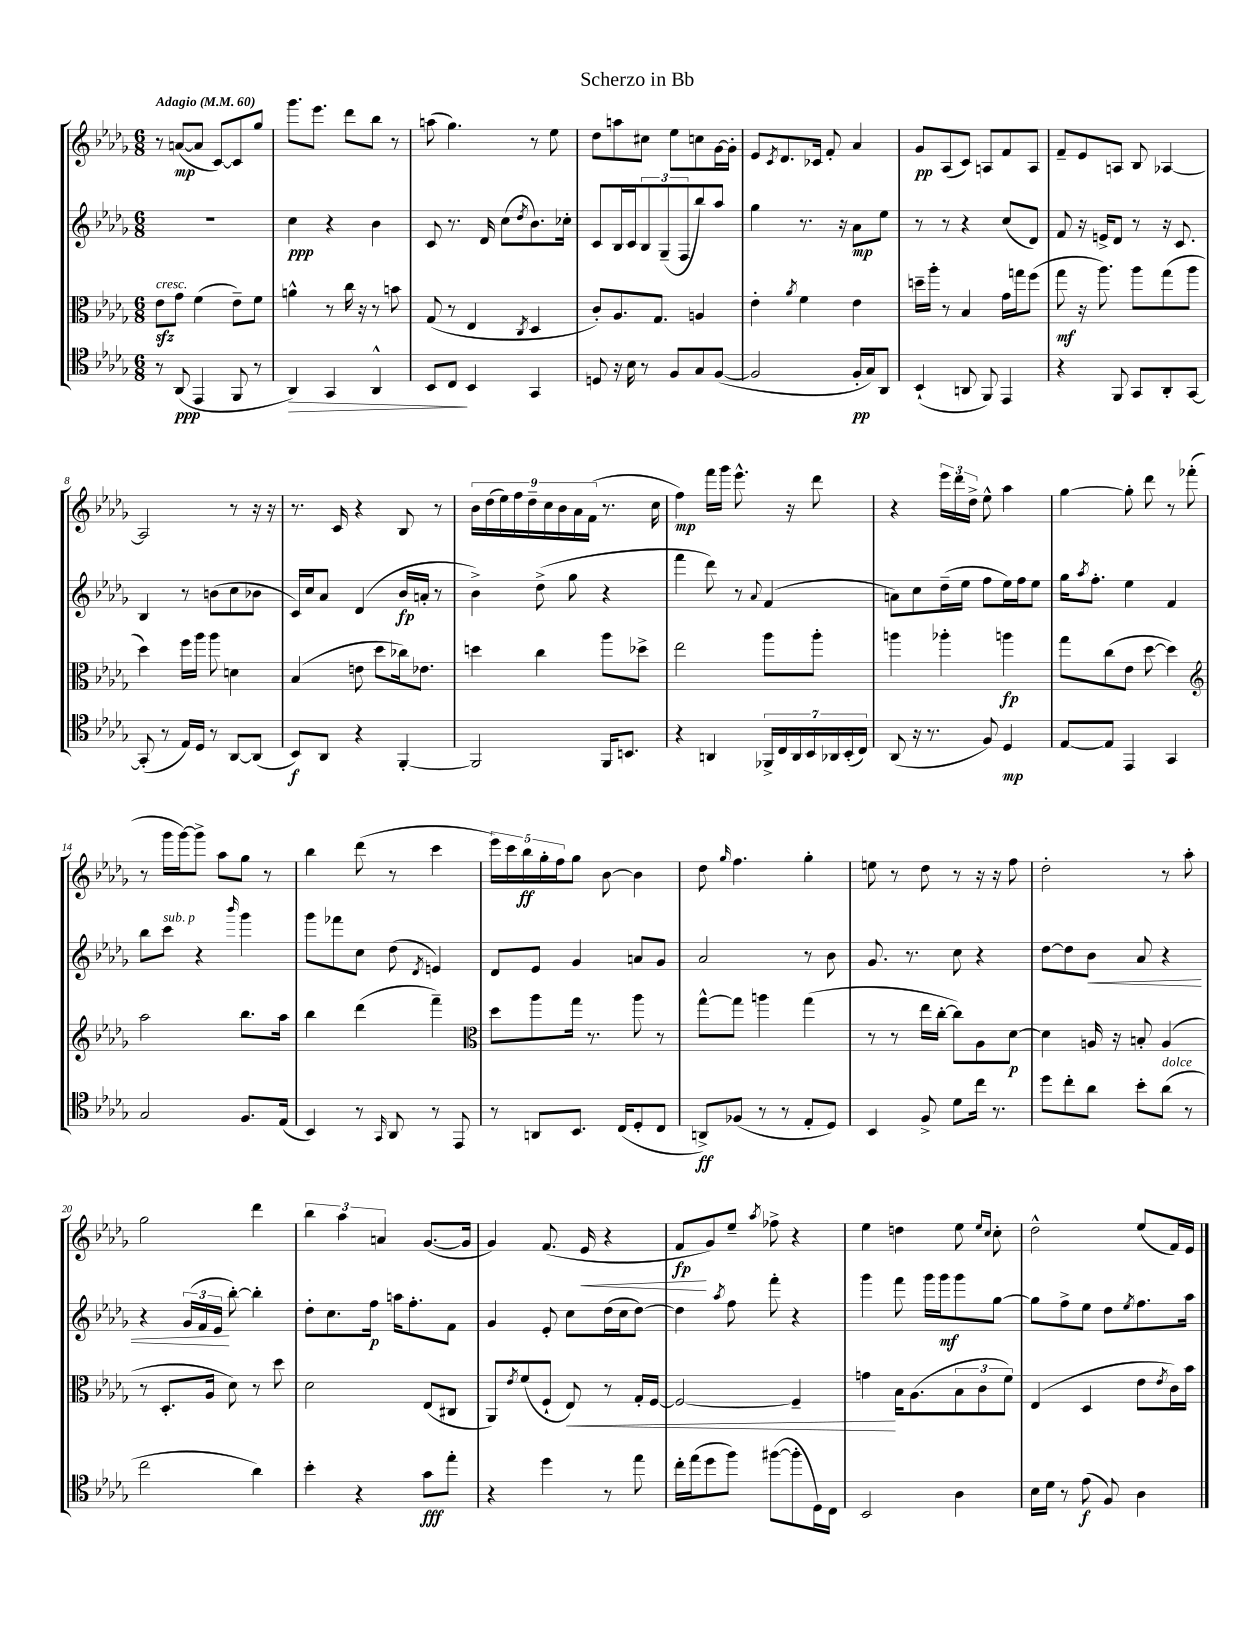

**kern	**kern	**kern	**kern
*staff4	*staff3	*staff2	*staff1
*clefC4	*clefC3	*clefG2	*clefG2
*k[b-e-a-d-g-]	*k[b-e-a-d-g-]	*k[b-e-a-d-g-]	*k[b-e-a-d-g-]
*M6/8	*M6/8	*M6/8	*M6/8
*MM60	*MM60	*MM60	*MM60
8r	8e-	2.r	8r
(8AA-	8g-	.	([8a
4EE-	(4f	.	8a]
.	.	.	[8c)
8FF	8e-~)	.	8c]
8r	8f	.	8gg-
=	=	=	=
4AA-)	4a^^	4cc	8.ggg-
.	.	.	8.eee-
4GG-	8r	4r	.
.	16cc	.	8ddd-
.	16r	.	.
4AA-^^	8r	4b-	8bb-
.	8b	.	8r
=	=	=	=
8BB-	(8G-	8c	(8aa
8C	8r	8.r	4.gg-)
4BB-	4E-	.	.
.	.	16d-	.
.	.	(8cc	.
.	8qC	8qdd-	.
4GG-	4D-	8.b-)	8r
.	.	.	8ee-
.	.	16cc-'	.
=	=	=	=
8D	8c')	8c	8dd-
16r	8.A-	16B-	8aa
16B-	.	16c	.
8r	.	12B-	8cc#
.	8.G-	.	.
.	.	(12G-~	.
8F	.	.	8ee-
.	.	12F	.
8G-	4A	8bb-)	8cc
([8F	.	8aa-	[16g-
.	.	.	16g-']
=	=	=	=
2F]	4e-'	4gg-	8e-
.	.	.	8qc
.	.	.	8.d-
.	8qa-	.	.
.	4f	8.r	.
.	.	.	16c-
.	.	.	8f'
.	.	16r	.
16F'	4e-	8a-	4a-
16G-)	.	.	.
8AA-	.	8ee-	.
=	=	=	=
(4BB-`	16dd~	8r	8g-
.	16aa-'	.	.
.	8r	8r	(8A-
8AA	4B-	4r	8c)
8FF)	.	.	8A
4EE-	16g-	(8cc	8f
.	16gg	.	.
.	(8ff	8d-)	8A
=	=	=	=
4r	8gg-	8f	8f~
.	16r	16r	8e-
.	8.aa-)	16e^	.
8FF	.	8d-	8A
8GG-	8aa-	8r	8B-
8AA-'	(8gg-	16r	[4A-
.	.	8.c	.
[8GG-	8aa-	.	.
=	=	=	=
(8GG-']	4dd-)	4B-	2A-]
8r	.	.	.
16E-)	16ff	8r	.
16D-	16aa-	.	.
8r	8aa-	(8b	.
[8AA-	4d	8cc	8r
(8AA-]	.	8b-	16r
.	.	.	16r
=	=	=	=
8BB-)	(4B-	16c)	8.r
.	.	16cc	.
8AA-	.	8a-	.
.	.	.	16c
4r	8e	(4d-	4r
.	8dd-	.	.
[4FF'	16cc-)	16b-	8B-
.	8.e-	16a'	.
.	.	8r	8r
=	=	=	=
2FF]	4dd	4b-^)	18b-
.	.	.	(18dd-
.	.	.	18ee-)
.	.	.	18ff
.	.	.	18dd-~
.	4cc	(8dd-^	.
.	.	.	18cc
.	.	.	18b-
.	.	8gg-	.
.	.	.	18a-
.	.	.	(18f
16FF	8aa-	4r	8.r
8.BB	.	.	.
.	8dd-^	.	.
.	.	.	16cc
=	=	=	=
4r	2ee-	4fff	4ff)
4AA	.	8ddd-)	16fff
.	.	.	16ggg-
.	.	8r	8.eee-^^
.	.	8qqa-	.
28FF-^	8aa-	(4f	.
28C	.	.	.
.	.	.	16r
28AA	.	.	.
28BB-	.	.	.
.	8aa-'	.	8ddd-
28AA-	.	.	.
(28BB-'	.	.	.
28C)	.	.	.
=	=	=	=
(8AA-	4aa	8a)	4r
16r	.	8cc	.
8.r	.	.	.
.	4aa-'	(16dd-~	24eee-
.	.	.	24ddd-
.	.	16ee-	.
.	.	.	24dd-^
8F)	.	8ff	8ee-^^
4D-	4aa	16ee-)	4aa-
.	.	16ff	.
.	.	8ee-	.
=	=	=	=
[8E-	8gg-	16gg-	[4gg-
.	.	8qaa-	.
.	.	8.ff'	.
8E-]	(8cc	.	.
4EE-	8e-	4ee-	8gg-']
.	[8dd-	.	8ddd-
4GG-	4dd-])	4f	8r
.	.	.	(8fff-'
=	=	=	=
*	*clefG2	*	*
2G-	2aa-	8bb-	8r
.	.	8ccc	16ggg-
.	.	.	[16ggg-)
.	.	4r	8ggg-^]
.	.	.	8aa-
.	.	16qqbbb-	.
8.F	8.bb-	4ggg-	8gg-
.	.	.	8r
(16E-	16aa-	.	.
=	=	=	=
4BB-)	4bb-	8ggg-	4bb-
.	.	8fff-	.
8r	(4ddd-	8cc	(8ddd-
16qqGG-	.	.	.
8AA-	.	(8dd-	8r
.	.	8qd-	.
8r	4fff~)	4e)	4ccc
8EE-	.	.	.
=	=	=	=
*	*clefC3	*	*
8r	8dd-	8d-	20eee-)
.	.	.	20ccc
.	.	.	20bb-
8AA	8aa-	8e-	.
.	.	.	20gg-'
.	.	.	20ff
8.BB-	16gg-	4g-	8gg-
.	8.r	.	.
.	.	.	[8b-
(16C	.	.	.
8D-'	8aa-	8a	4b-]
8C	8r	8g-	.
=	=	=	=
8AA^)	[8gg-^^	2a-	8dd-
.	.	.	16qqgg-
(8F-	8gg-]	.	4.ff
8r	4aa	.	.
8r	.	.	.
8E-'	(4gg-	8r	4gg-'
8D-)	.	8b-	.
=	=	=	=
4BB-	8r	8.g-	8ee
.	8r	.	8r
.	.	8.r	.
8F^	16ee-	.	8dd-
.	[16cc'	.	.
8d-	8cc])	8cc	8r
16cc	8A-	4r	16r
8.r	.	.	16r
.	[8d-	.	8ff
=	=	=	=
8dd-	4d-]	[8dd-	2dd-'
8cc'	.	8dd-]	.
8a-	16A	8b-	.
.	16r	.	.
8b-'	8B'	8a-	.
(8a-	(4A	4r	8r
8r	.	.	8aa-'
=	=	=	=
2cc	8r	4r	2gg-
.	8.D-'	.	.
.	.	(24g-	.
.	.	24f	.
.	16A-	.	.
.	.	24e-	.
.	8d-)	[8bb-')	.
4a-)	8r	4bb-']	4ddd-
.	8dd-	.	.
=	=	=	=
4b-'	2d-	8dd-'	6bb-
.	.	8.cc	.
.	.	.	6aa-
4r	.	.	.
.	.	16ff	.
.	.	.	6a
.	.	16aa	.
.	.	8.ff'	.
8g-	(8E-	.	([8.g-
8ee-'	8C#	8f	.
.	.	.	16g-]
=	=	=	=
4r	8AA-)	4g-	4g-)
.	8qe-	.	.
.	(8f	.	.
4dd-	8F`	8e-'	(8.f
.	8E-)	8cc	.
.	.	.	16e-
8r	8r	(16dd-	4r
.	.	16cc	.
8ee-	16G-'	[8dd-)	.
.	[16F	.	.
=	=	=	=
16cc'	2F_	4dd-]	8f
(16ee-	.	.	.
8dd-	.	.	8g-)
.	.	8qaa-	.
8ff)	.	8ff	8ee-~
.	.	.	8qaa-
([8ff#	.	8fff'	8ff-^
8ff#']	4F~]	4r	4r
16D-)	.	.	.
16C	.	.	.
=	=	=	=
2BB-	4g	4ggg-	4ee-
.	16B-	8fff	4dd
.	(8.A-	.	.
.	.	16ggg-	.
.	.	16ggg-	.
4A-	12B-	8ggg-	8ee-
.	12c	.	.
.	.	.	16qqee-
.	.	.	16qqcc
.	.	[8gg-	8cc'
.	12f)	.	.
=	=	=	=
16B-	(4E-	8gg-]	2dd-^^
16d-	.	.	.
8r	.	8ff^	.
(8e-	4D-	8ee-	.
8F)	.	8dd-	.
.	.	8qee-	.
4A-	8e-	8.ff	(8ee-
.	8qe-	.	.
.	16c)	.	16f)
.	16b-	16aa-	16e-
==	==	==	==
*-	*-	*-	*-
